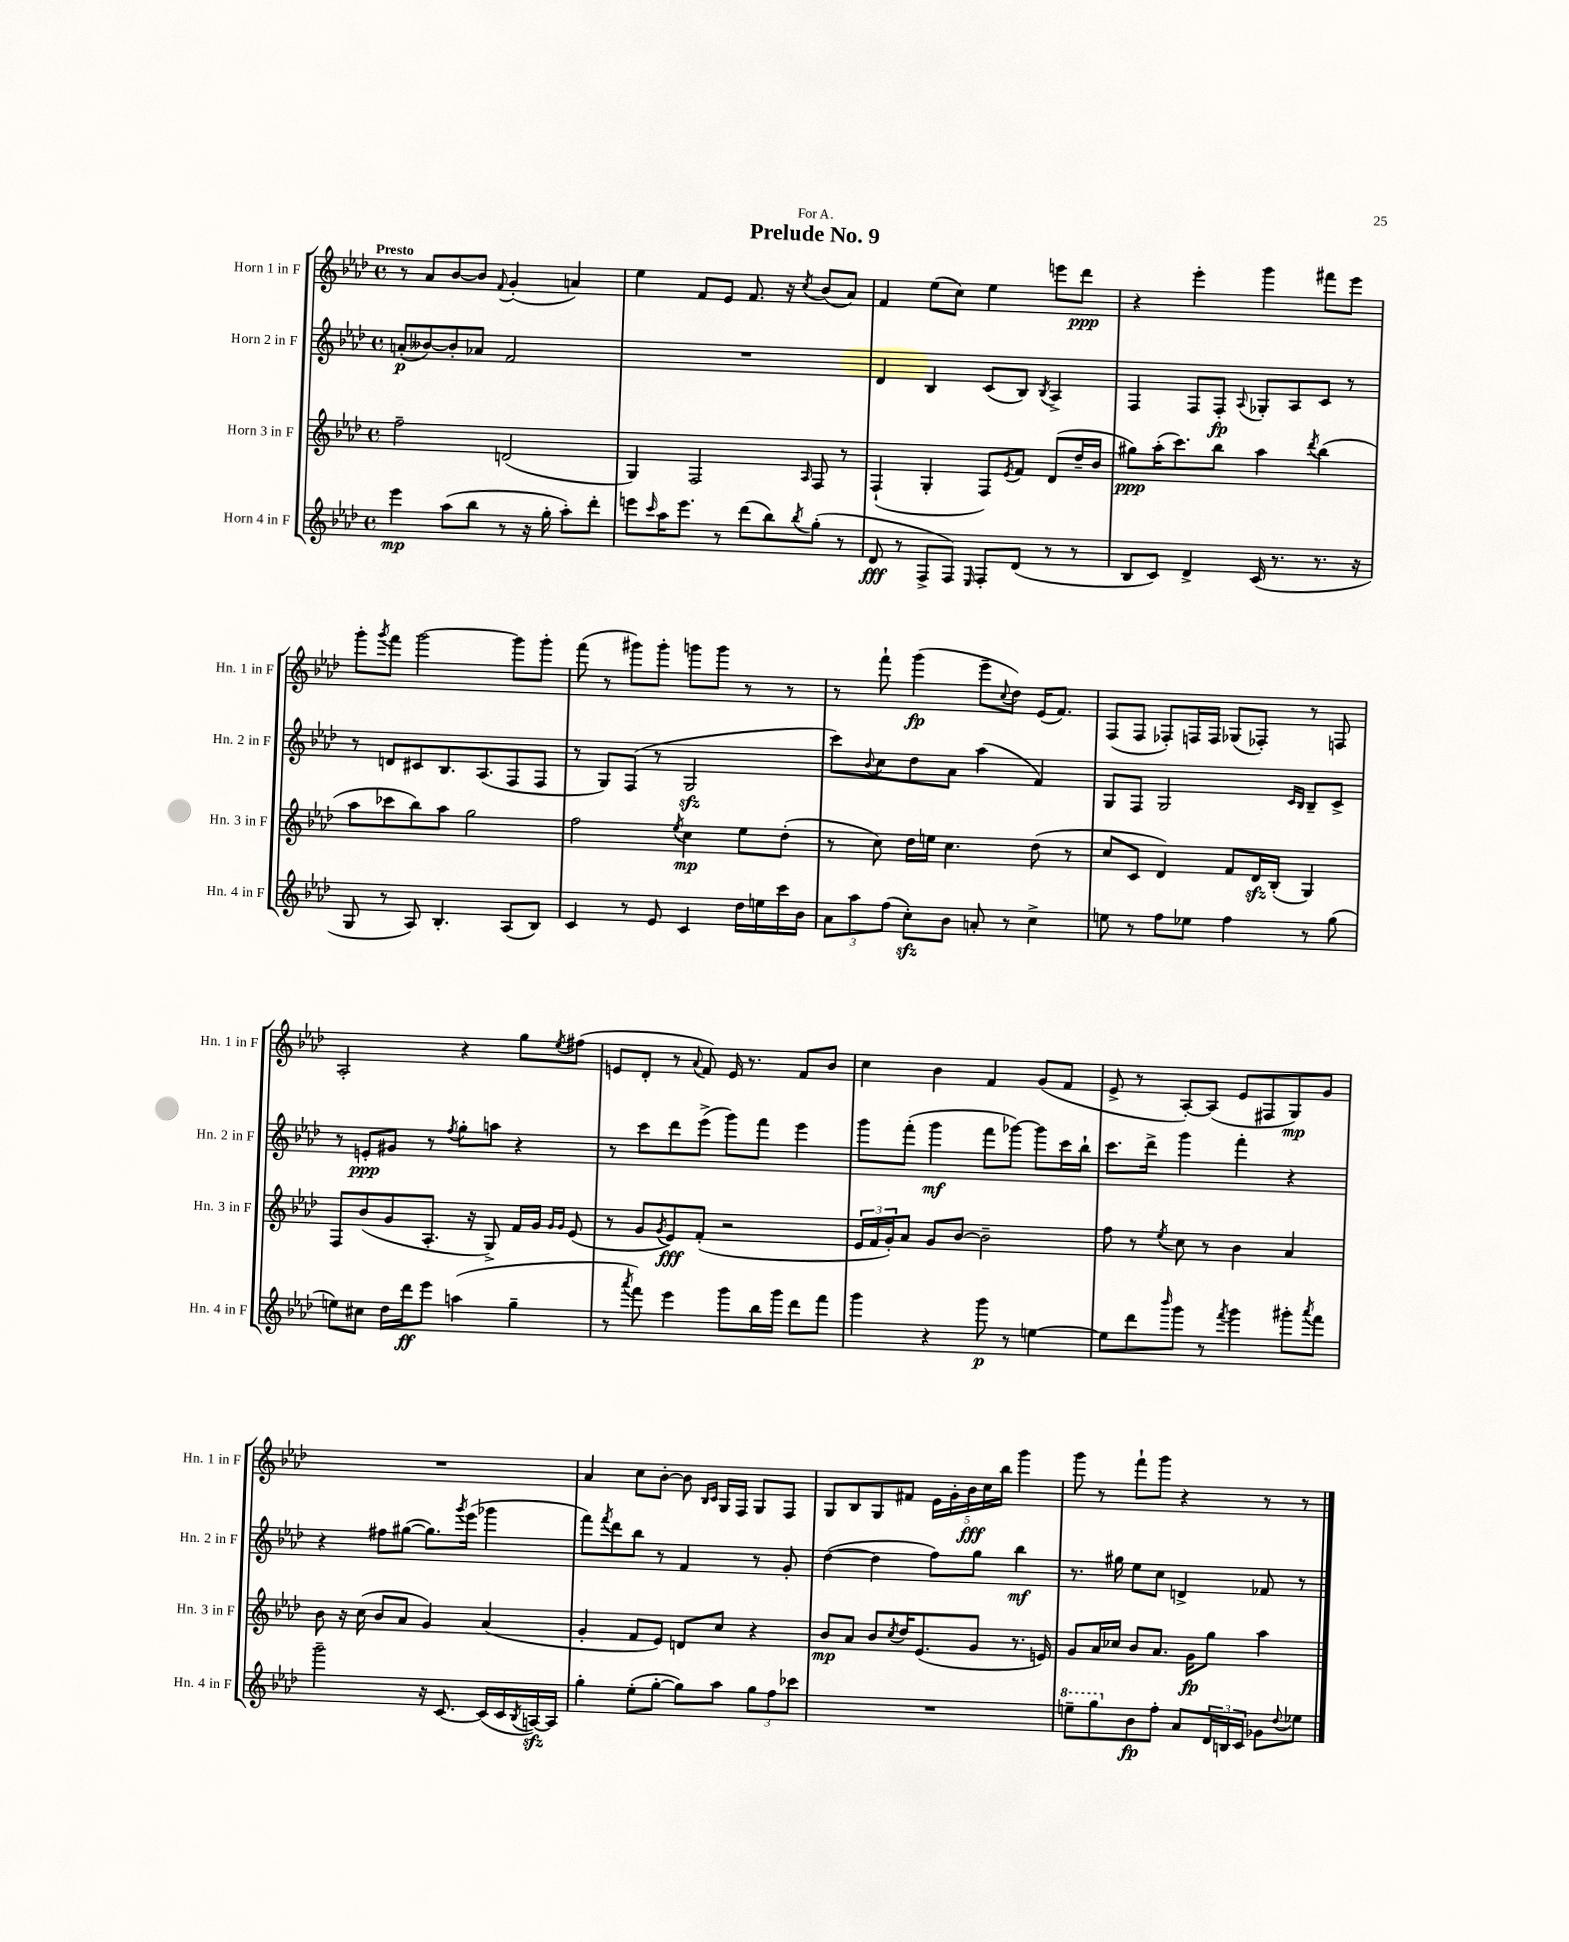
\header { title = "Prelude No. 9" dedication = "For A." }
<<
\new StaffGroup <<
\new Staff = "s0" \with { instrumentName = "Horn 1 in F" shortInstrumentName = "Hn. 1 in F" } {
    \clef treble \key aes \major \defaultTimeSignature \time 4/4 \tempo "Presto"
    r8 aes'8 bes'8~ bes'8 \appoggiatura { f'8 } g'4-.( a'4) |
    ees''4 f'8 ees'8 f'8. r16 \acciaccatura { c''8 } bes'8( aes'8) |
    f'4 ees''8( c''8) ees''4 e'''8 des'''8\ppp |
    r4 ees'''4-. g'''4 fis'''8 ees'''8 |
    g'''8-. \acciaccatura { g'''8 } f'''8 g'''2~ g'''8 g'''8-. |
    f'''8( r8 gis'''8) gis'''8-. g'''8 g'''8 r8 r8 |
    r8 f'''8-! g'''4\fp( ees'''8-- \appoggiatura { c''8 } des''8) ees'16( f'8.) |
    f8( f8 fes8-.) f16 f16 ges8( fes8-.) r8 f8 |
    aes2-. r4 g''8 \acciaccatura { ees''8 } fis''8( |
    e'8 des'8-. r8 \appoggiatura { aes'8 } f'8) e'16 r8. f'8 bes'8 |
    c''4 bes'4 f'4 g'8( f'8 |
    ees'8-> r8 aes8~-.) aes8( ees'8 fis8 g8\mp) g'8 |
    R1 |
    aes'4 c''8 bes'8~-. bes'8 \grace { bes16 c'16 } g16 f16 g8 f8 |
    g8 bes8 g8 fis'8 \tuplet 5/4 { ees'16 g'16-. bes'16\fff c''16 bes''16 } g'''4 |
    g'''8 r8 f'''8-! g'''8 r4 r8 r8 \bar "|." |
}
\new Staff = "s1" \with { instrumentName = "Horn 2 in F" shortInstrumentName = "Hn. 2 in F" } {
    \clef treble \key aes \major \defaultTimeSignature \time 4/4
    a'8-.\p( beses'8~) beses'8-. aes'8 f'2 |
    R1 |
    des'4 bes4 c'8( bes8) \acciaccatura { bes8 } aes4-> |
    f4 f8 f8-.\fp \appoggiatura { aes8 } ges8-. aes8 c'8 r8 |
    r8 d'8 cis'8 bes8. aes8.( f8 f8 |
    r8 g8) f8( r8 g2\sfz |
    c'''8) \appoggiatura { bes'8 } c''8 des''8 aes'8 aes''4( f'4) |
    g8 f8 g2 \grace { c'16 bes16 } bes8-- c'8-> |
    r8 e'8-.\ppp gis'8 r8 \acciaccatura { f''8 } g''8-. a''8 r4 |
    r8 c'''8 des'''8 ees'''8->( g'''8) f'''8 ees'''4 |
    g'''8 f'''8-.( g'''4\mf f'''8 ges'''8~) ges'''8 c'''16 bes''16-! |
    c'''8. des'''16-> g'''4 f'''4-. r4 |
    r4 fis''8 gis''8~( gis''8.) \acciaccatura { g'''8 } ees'''16( ges'''4 |
    f'''8) \acciaccatura { f'''8 } des'''8 bes''8 r8 f'4 r8 g'8-. |
    des''4~( des''4 f''8) g''8 bes''4\mf |
    r8. gis''16 ees''8 c''8 d'4-> fes'8 r8 \bar "|." |
}
\new Staff = "s2" \with { instrumentName = "Horn 3 in F" shortInstrumentName = "Hn. 3 in F" } {
    \clef treble \key aes \major \defaultTimeSignature \time 4/4
    f''2-- d'2( |
    g4) f2 \grace { aes16 } f8 r8 |
    f4-!( g4-. f8) \acciaccatura { ees'8 } f'8 des'8( des''16-- bes'16 |
    gis''8\ppp) aes''16-.( c'''8.) bes''8 aes''4 \acciaccatura { des'''8 } bes''4( |
    aes''8 ces'''8 bes''8) aes''8 g''2 |
    f''2 \acciaccatura { ees''8 } c''4\mp ees''8 des''8-.( |
    r8 c''8) des''16 e''16 c''4. des''8( r8 |
    c''8 c'8 des'4) f'8 des'16\sfz bes16-.( g4) |
    f8 bes'8( g'8 aes8.-. r16 g8->) f'16 g'16 \grace { g'16 g'16 } ees'8( |
    r8 g'8 \acciaccatura { g'8 } ees'8\fff) f'8-.( r2 |
    \tuplet 3/2 { ees'16 f'16 g'16-.) } aes'8 g'8 bes'8~ bes'2-- |
    f''8 r8 \acciaccatura { ees''8 } c''8 r8 bes'4 aes'4 |
    bes'8 r16 c''16( bes'8 aes'8 g'4) aes'4( |
    g'4-. f'8 ees'8) d'8 c''8 r4 |
    bes'8\mp aes'8 bes'8 \acciaccatura { c''8 } des''16 ees'8.( g'8 r8. e'16) |
    g'8 aes'16 ces''16 bes'8 aes'8. g'16\fp g''8 aes''4 \bar "|." |
}
\new Staff = "s3" \with { instrumentName = "Horn 4 in F" shortInstrumentName = "Hn. 4 in F" } {
    \clef treble \key aes \major \defaultTimeSignature \time 4/4
    ees'''4\mp aes''8( bes''8 r8 r16 g''16-. aes''8-.) des'''8-. |
    e'''8 \grace { c'''16 } aes''16 e'''8. r8 des'''8( bes''8) \acciaccatura { bes''8 } g''8-.( r8 |
    des'8\fff r8 f8-> f8) \grace { ees16 } f8-. des'8( r8 r8 |
    bes8 c'8) des'4-> c'16( r8. r8. r16 |
    g8 r8 aes8) bes4.-. aes8( bes8) |
    c'4 r8 ees'8 c'4 des''16 e''16 c'''16 bes'16 |
    \tuplet 3/2 { aes'8 aes''8 f''8( } c''8-.\sfz) bes'8 a'8-. r8 c''4-> |
    e''8 r8 f''8 ees''8 f''4 r8 g''8( |
    e''8) cis''8 des''16 des'''16\ff ees'''8 a''4( g''4-- |
    r8 \acciaccatura { aes'''8 } f'''8) ees'''4 g'''8 bes''16 g'''16 des'''8 f'''8 |
    g'''4 r4 g'''8\p r8 e''4~ |
    e''8 des'''8 \grace { bes'''16 } g'''8 r8 \acciaccatura { f'''8 } g'''4 gis'''8-. \acciaccatura { aes'''8 } f'''8 |
    g'''2-- r16 c'8.~ c'16( c'16 \acciaccatura { bes8 } a16~\sfz) a16 |
    g''4-. ees''8-.( g''8~-. g''8) aes''8 \tuplet 3/2 { g''8 f''8 ces'''8 } |
    R1 |
    \ottava #1 e'''8-- g'''8 \ottava #0 bes'8\fp f''8-. aes'8 \tuplet 3/2 { des'16 b16 c'16 } ges'8 \appoggiatura { des''8 } ees''!8 \bar "|." |
}
>>
>>
\layout { \context { \Score \remove "Bar_number_engraver" } }
